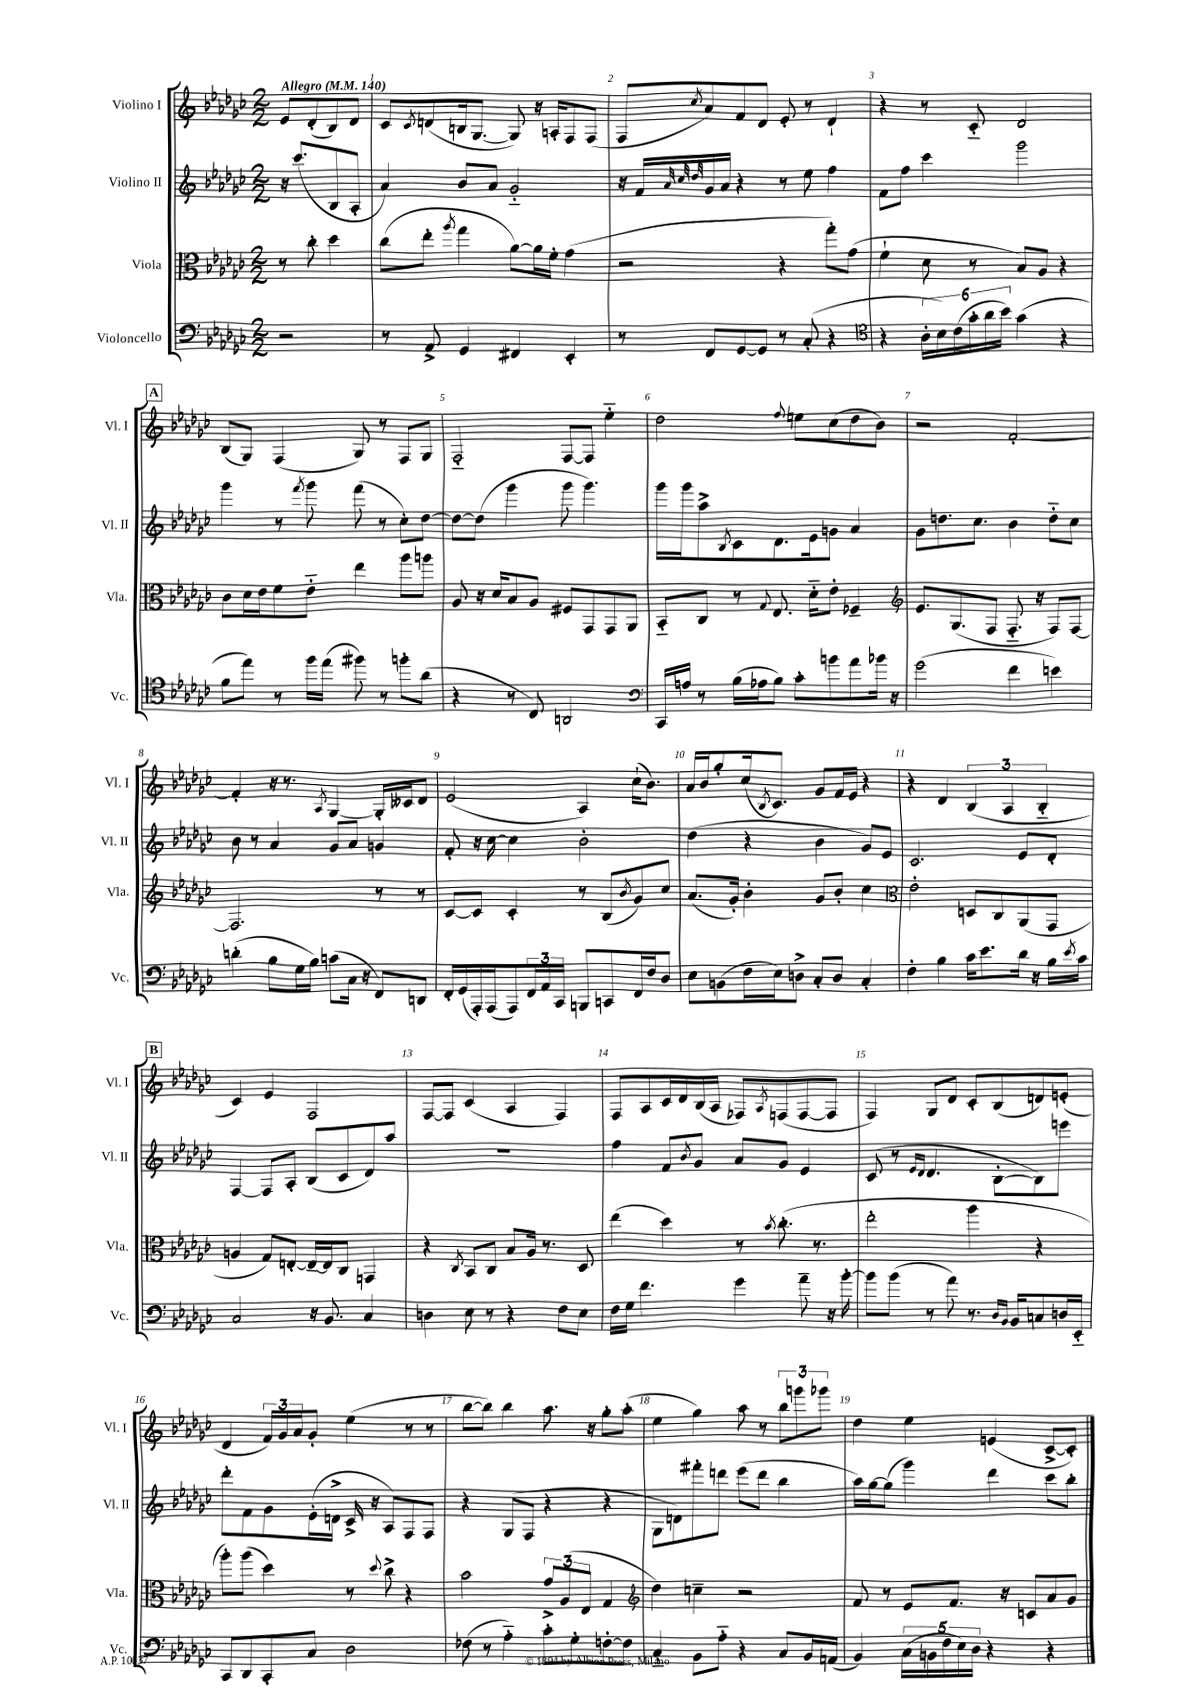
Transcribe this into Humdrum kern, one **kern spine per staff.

**kern	**kern	**kern	**kern
*staff4	*staff3	*staff2	*staff1
*clefF4	*clefC3	*clefG2	*clefG2
*k[b-e-a-d-g-c-]	*k[b-e-a-d-g-c-]	*k[b-e-a-d-g-c-]	*k[b-e-a-d-g-c-]
*M2/2	*M2/2	*M2/2	*M2/2
*MM140	*MM140	*MM140	*MM140
2r	8r	16r	8e-
.	.	(8.ccc-	.
.	8cc-'	.	(8d-'
.	4dd-	8B-	8B-)
.	.	8A-'	8d-
=	=	=	=
8r	(8cc-	4a-)	8c-
.	.	.	8qc-
8AA-^	8ee-'	.	(8d
.	8qaa-	.	.
4GG-	4gg-	8b-	16B
.	.	.	[8.G-
.	.	8a-	.
4FF#	[8a-)	2g-'~	8G-])
.	16a-]	.	16r
.	16f'	.	16A'
4EE-'	(4g-	.	8F
.	.	.	(8F
=	=	=	=
8r	2r	16r	8F
.	.	16f	.
.	.	32qqa-	.
.	.	32qqcc-	.
.	.	32qqdd-	8qcc-
8FF	.	16g-	8a-)
.	.	16a-	.
[8GG-	.	4r	8f
8GG-]	.	.	8d-
8r	4r	8r	8e-'
(8C-'	.	8ee-	8r
4r	8gg-')	4ff	4d-`
.	(8g-	.	.
=	=	=	=
*clefC4	*	*	*
4r	4f`	8f	4r
.	.	8ff	.
24A-'	8d-	4ccc-	8r
24B-)	.	.	.
(24c-	.	.	.
24g-'	8r	.	8c-'~
24a-	.	.	.
24b-)	.	.	.
(4g-	8B-)	2ggg-	2d-
.	8A-	.	.
4r	4r	.	.
=	=	=	=
8f	8c-	4ggg-	(8B-
8ee-)	16d-	.	8G-)
.	16e-	.	.
8r	8f	8r	(4F
.	.	8qfff	.
16ff	8e-'~	8ggg-	.
(16ee-	.	.	.
8ff#)	4ee-	(8fff	8G-)
8r	.	8r	8r
8ff'	8aa-	8cc-')	8F
(8a-	8aa	[8dd-	8G-
=	=	=	=
4r	8A-	8dd-_	2F'~
.	16r	(8dd-]	.
.	16d-	.	.
8r	8B-	4ggg-	.
8C-)	8A-	.	.
2AA	8F#	8ggg-	[8F
.	8GG-	4.ggg-)	8F]
.	8GG-	.	4ee-'~
.	8AA-	.	.
=	=	=	=
*clefF4	*	*	*
16CC-	8BB-'~	16ggg-	2dd-
16A	.	16ggg-	.
8r	8C-	8aa-^	.
.	.	8qB-	.
(16B-	8r	8c-	.
16A-	.	.	.
.	8qqG-	.	.
8B-)	8.E-	8.d-	.
.	.	.	8qqff
8c-'	.	.	8ee
.	16d-'~	16e-	.
8b	8e-'	8g	(8cc-
8a-	4F-~	4a-	8dd-
16b-	.	.	8b-)
16r	.	.	.
=	=	=	=
*	*clefG2	*	*
(2g-	8.e-	8g-	2r
.	.	8.dd	.
.	(8.G-	.	.
.	.	8.cc-	.
.	8F	.	.
4f	8.F'~	4b-	[2f'
.	16r	.	.
4e)	8F)	8dd'~	.
.	[8F	8cc-	.
=	=	=	=
(4d'	2.F]	8b-	4f']
.	.	8r	.
8B-	.	4a-	16r
.	.	.	8.r
16G-	.	.	.
16B-)	.	.	.
.	.	.	8qA-
(8c	.	8g-	[4G-
16C-	.	8a-	.
16r	.	.	.
8FF)	8r	4g	16G-']
.	.	.	16c--
8DD	8r	.	8d-
=	=	=	=
16FF'	[8c-	8f'	(2e-
(16GG-	.	.	.
16AAA-')	8c-]	16r	.
(16AAA-	.	[16cc-	.
8AAA-)	4c-'	4cc-]	.
24FF	.	.	.
24AA-	.	.	.
24CC-	.	.	.
8BBB	8r	2b-'	4A-)
8CC	(8B-	.	.
.	8qb-	.	.
16FF	8g-)	.	(16cc-`
16F	.	.	8.b-)
8D-	8cc-	.	.
=	=	=	=
8E-	(8.a-	(4dd-	16a-
.	.	.	16b-
(8BB	.	.	8gg-'
.	16g-')	.	.
16F	4b-'	4r	(16cc-
.	.	.	8qB-
16E-)	.	.	8.c-)
8D^	.	.	.
8C-'	8g-	4b-	8g-
8D	8b-'	.	16f
.	.	.	16e-
4C-'	4cc-	8g-)	4r
.	.	8e-	.
=	=	=	=
*	*clefC3	*	*
4F'	2e-'	2.c-	4r
4B-	.	.	4d-
16c-	8D	.	(6B-
8.e-	.	.	.
.	8C-	.	.
.	.	.	6A-
16d-	(8AA-	8e-	.
16r	.	.	.
.	.	.	6B-'~
16B-	8GG-	8d-'	.
8qe-	.	.	.
16c-	.	.	.
=	=	=	=
2C-	4A	[4F	4c-)
.	8G-)	8F]	4e-
.	[8E'	8A-'	.
16r	16E~_	(8B-	2F
8.BB-	16E]	.	.
.	8C-	8c-	.
4C-	4GG	8d-)	.
.	.	8aa-	.
=	=	=	=
4D	4r	1r	[8F
.	.	.	8F]
.	8qC-	.	.
8E-	8BB-	.	(4c-
8r	8C-	.	.
4r	8B-	.	4A-
.	16A-	.	.
.	8.r	.	.
8F	.	.	4F)
8E-	8D-	.	.
=	=	=	=
16F	(4ee-	4ff	8F
16G-	.	.	.
4.f	.	.	8A-
.	4dd-)	8f	16c-
.	.	.	16d-
.	.	8qb-	.
.	.	8g-	(16B-
.	.	.	16A-
4g-	8r	8a-	8F-)
.	8qb-	.	8qA-
.	(8.cc-'	8g-	(8F
8a-~	.	4e-	[8F
.	8.r	.	.
16r	.	.	8F]
[16b-'	.	.	.
=	=	=	=
8b-]	2ee-'	(8c-	4F)
(8b-	.	8r	.
.	.	16qqe-	.
.	.	16qqd-	.
8r	.	4.d-	8G-
8a-)	.	.	8d-
8.r	4aa-	.	8c-'
.	.	[8B-'	(8B-
16qqD-	.	.	.
16qqBB-	.	.	.
16BB-	.	.	.
8C	4r	8B-])	8d)
16D	.	8eee	(8e'
16EE-'~	.	.	.
=	=	=	=
8CC-	8aa-')	8ddd-'	4d-
8DD-	(8aa-	8f	.
8CC-'	4dd-)	8g-	24f)
.	.	.	24g-
.	.	.	24a-
8C-	.	(16e-'	8g-'
.	.	16d^	.
2D-	8r	16c-^	(4ee-
.	.	16r	.
.	8qqdd-	.	.
.	8cc-^	8A-)	.
.	4r	8F	8r
.	.	8F	8r
=	=	=	=
(8F-	2b-	4r	[8bb-
8r	.	.	8bb-])
4A-'~)	.	(8G-	4bb-
.	.	8F	.
8c-'	12g-^	4r	8.aa-
.	(12A-	.	.
8G-'	.	.	.
.	12E-	.	.
.	.	.	16r
[8F'	4G-	4r	8gg-'
8F]	.	.	(8aa-'
=	=	=	=
*	*clefG2	*	*
4C-'~	4dd-)	8G-	4ee-
.	.	8d)	.
8BB-	4cc~	8fff#'	4gg-)
8A-'~	.	8ddd	.
4r	2r	(8eee-	8aa-
.	.	8ddd	8r
8C-	.	4bb-	12bb-
.	.	.	12ggg
16BB-	.	.	.
.	.	.	12ggg-
(16AA	.	.	.
=	=	=	=
4BB-)	8f	16aa-)	4dd-
.	.	[16gg-	.
.	8r	(8gg-]	.
(20C-	8e-	4ggg-)	4ee-
20BB	.	.	.
20F	.	.	.
.	8.f	.	.
20E-)	.	.	.
20D-	.	.	.
4r	.	4ddd-	(4e
.	16r	.	.
.	8c	.	.
4r	8a-	8ccc-	[8c-^
.	8g-	8bb-'	8c-'])
==	==	==	==
*-	*-	*-	*-
